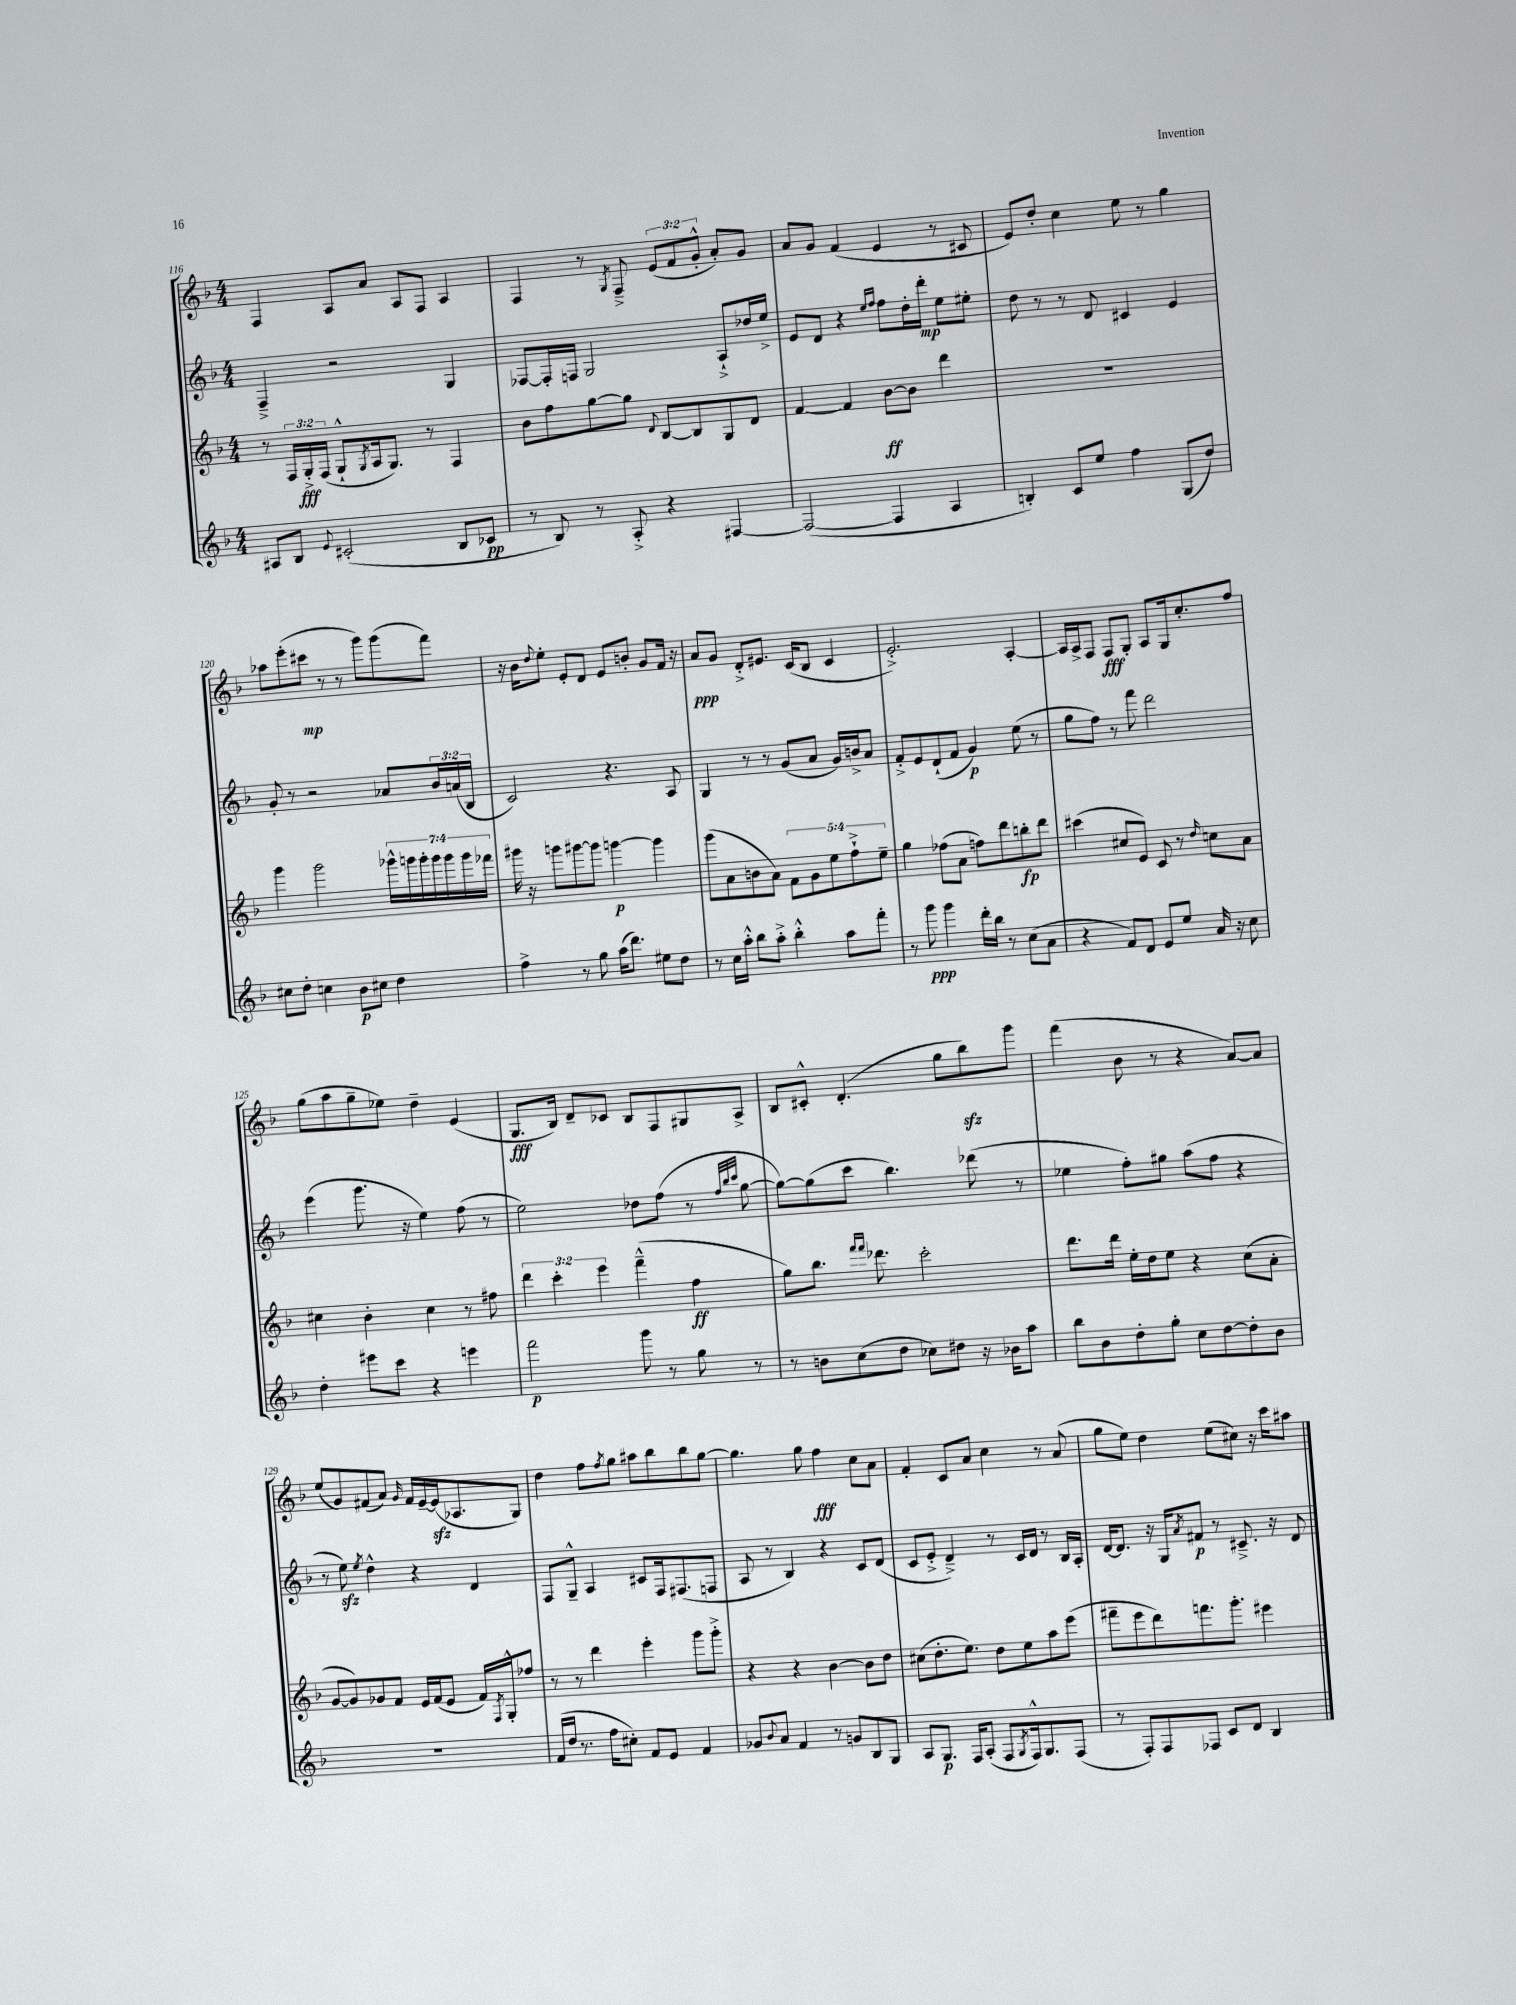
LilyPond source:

<<
\new StaffGroup <<
\new Staff = "s0" {
    \clef treble \key f \major \numericTimeSignature \time 4/4 \override Staff.TupletNumber.text = #tuplet-number::calc-fraction-text
    f4 a8 a'8 a8 f8 a4 |
    f4 r8 \acciaccatura { g8 } f8---> \tuplet 3/2 { e'8( f'8 g'8-.-^ } a'8-.) g'8 |
    a'8 g'8 f'4( e'4 r8 cis'8 |
    e'8) d''8-. c''4 e''8 r8 g''4 |
    aes''8 e'''8-.( cis'''8\mp r8 r8 g'''8) g'''8( f'''8) |
    r16 bes'16 \appoggiatura { d''8 } e''8-. e'8-. d'8 e'8 b'8-. g'8 f'16 r16 |
    a'8\ppp g'8 d'8-.-> eis'8. c'16( bes8 c'4 |
    e'2.-.->) a4~-. |
    a16 a16-> f8 f8\fff g8-. a8 g16 c''8.-. f''8 |
    g''8( a''8 g''8-- ees''8) d''4-- e'4( |
    g8.\fff bes16) d'8-- ces'8 bes8 f8 gis8 a8-> |
    bes8 cis'8-.-^ d'4.-.( g''8 bes''8\sfz) g'''8 |
    f'''4( bes'8 r8 r4 a'8~) a'8 |
    e''8( g'8) fis'8( a'8) \grace { g'16 } fis'16 e'16~-- e'16\sfz( aes8. g8) |
    d''4 f''8 \acciaccatura { f''8 } g''8 ais''8 bes''8 bes''8 g''8~ |
    g''4. g''8 f''4\fff c''8 a'8 |
    f'4-. c'8 a'8 c''4 r8 a'8( |
    g''8 e''8) d''4 e''8( cis''8) r16 c'''16 ais''8 \bar "|." |
}
\new Staff = "s1" {
    \clef treble \key f \major \numericTimeSignature \time 4/4 \override Staff.TupletNumber.text = #tuplet-number::calc-fraction-text
    f4---> r2 g4 |
    fes8~ fes16-. f16 g2 a8-!-> des''16 e''16-> |
    e'8 d'8 r4 \grace { e''16 f''16 } f''8 d''16-. d'''16-.\mp e''8 eis''8-. |
    d''8 r8 r8 d'8 cis'4 e'4 |
    g'8-. r8 r2 aes'8 \tuplet 3/2 { bes'16 a'16( bes16 } |
    c'2) r4. a8 |
    g4 r8 r8 g'8( a'8 g'16) b'16-> a'8 |
    f'8-.-> e'8 d'8-!( f'8 g'4\p) e''8( r8 |
    g''8 f''8) r8 f'''8 d'''2 |
    e'''4( g'''8. r16 e''4) f''8( r8 |
    e''2) des''8 f''8( r8 \grace { f''32 bes''32 c'''32 } g''8~ |
    g''8~) g''8( c'''8 bes''4.) des'''8( r8 |
    ees''4 f''8-.) gis''8 a''8( f''8 r4 |
    r8 e''8\sfz) \acciaccatura { e''8 } d''4-^ r4 d'4 |
    f8 g8---^ a4 cis'8 f16 fis8.( f8 |
    a8 r8 bes4) r4 c'8 d'8( |
    c'8 e'8-.-> d'4--->) r8 c'16 d'16 r8 bes16 a16-. |
    d'16~ d'8. r16 g16 \acciaccatura { a'8 } fis'8\p r8 cis'8.---> r16 d'8 \bar "|." |
}
\new Staff = "s2" {
    \clef treble \key f \major \numericTimeSignature \time 4/4 \override Staff.TupletNumber.text = #tuplet-number::calc-fraction-text
    r8 \tuplet 3/2 { f16 g16-.->\fff f16( } g8-!-^ \acciaccatura { g8 } a16 g8.) r8 f4 |
    bes'8 f''8 g''8~ g''8 \appoggiatura { d'8 } bes8~ bes8 g8 d'8 |
    f'4~ f'4 bes'8~\ff bes'8 d'''4 |
    R1 |
    g'''4 g'''2 \tuplet 7/4 { ges'''16-^ g'''16 g'''16-. g'''16 g'''16 g'''16 fes'''16 } |
    gis'''16 r16 g'''8 gis'''8~ gis'''8 g'''4~\p g'''4 |
    g'''8( a'8 b'8 a'8) \tuplet 5/4 { f'8 g'8 e''8 f''8-!-> e''8-- } |
    g''4 fes''8( a'8 f''8) d'''8 b''8-.\fp d'''8 |
    cis'''4( cis''8 e'8) c'8 r8 \grace { d''16 } c''8 a'8 |
    cis''4 bes'4-. cis''4 r8 fis''8 |
    \tuplet 3/2 { d'''4 c'''4-. e'''4 } f'''4---^( f''4\ff |
    g''8) bes''8. \grace { f'''16 f'''16 } des'''8. c'''2-. |
    d'''8. d'''16 e''16-. d''16 e''8 r4 c''8( a'8-. |
    g'8~ g'8) ges'8 f'8 e'16 f'16( e'8 f'16) \acciaccatura { f8 } g16-.-^ fes''8 |
    r8 r8 d'''4 e'''4-. g'''8 g'''8-.-> |
    r4 r4 bes'4~ bes'8 d''8 |
    cis''8( d''8.-. e''8.) d''8 e''8 a''8 e'''8( |
    fis'''8-- e'''8 d'''8) f'''8. g'''8.-. eis'''4 \bar "|." |
}
\new Staff = "s3" {
    \clef treble \key f \major \numericTimeSignature \time 4/4
    ais8 bes8 \appoggiatura { e'8 } cis'2-.( bes8 ces'8\pp |
    r8 bes8) r8 a8-.-> r4 fis4~ |
    fis2~( fis4 a4 |
    b4-.) c'8 e''8 f''4 g8( d''8) |
    cis''8 d''8-. c''4 bes'8\p cis''8 d''4 |
    f''4-> r8 g''8 a''16( d'''8.) eis''8 d''8 |
    r8 c''16 a''16-.-^ bes''8 a''8-.-> bes''4-.-^ a''8 f'''8-. |
    r8 g'''8\ppp g'''4 d'''16-. bes''16 r8 c''8( a'8 |
    r4 f'8) d'8 e'8 e''8 a'16 r16 c''8 |
    d''4-. eis'''8 c'''8 r4 e'''4 |
    f'''2\p g'''8 r8 g''8 r8 |
    r8 b'8 c''8( d''8 ces''8) dis''8 r16 bes'16 a''8 |
    bes''8 bes'8 d''8-. g''8-. c''8 d''8~ d''8-. bes'8 |
    R1 |
    f'16( d''16 r8. f''16 cis''8-.) f'8 e'8 f'4 |
    ges'8 \appoggiatura { bes'8 } a'8 f'4 r8 g'8 bes8 g8 |
    a8 g8.\p f16 a8-.( f8 \acciaccatura { g8 } f16-^) g8. f8( |
    r8 f8-.) f8 fes8 c'8 d'8 bes4 \bar "|." |
}
>>
>>
\layout { \context { \Score currentBarNumber = #116 } }
